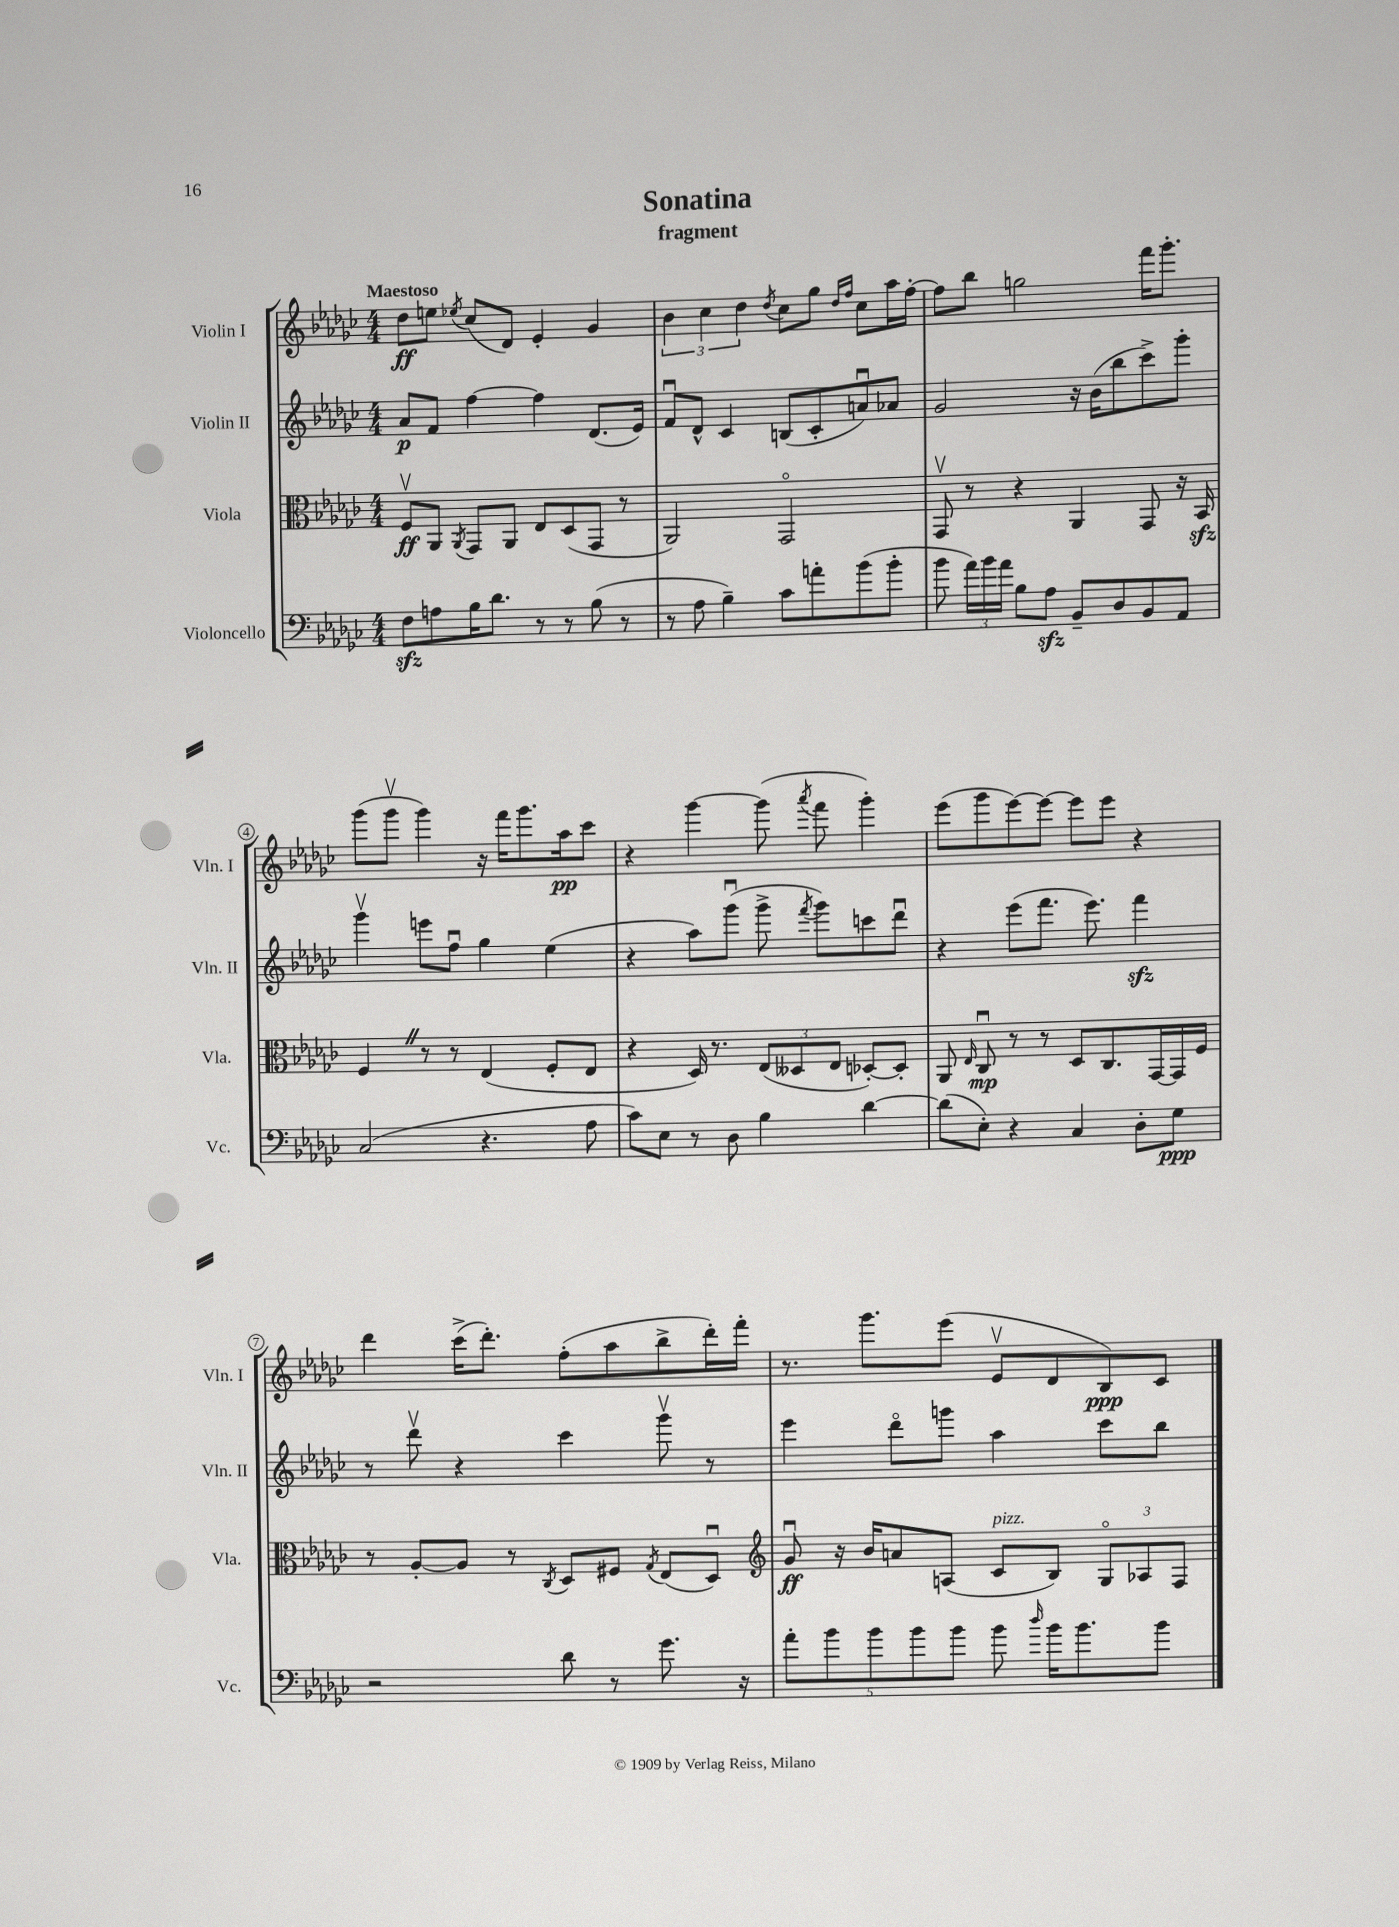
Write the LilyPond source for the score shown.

\header { title = "Sonatina" subtitle = "fragment" }
<<
\new StaffGroup <<
\new Staff = "s0" \with { instrumentName = "Violin I" shortInstrumentName = "Vln. I" } {
    \clef treble \key ges \major \numericTimeSignature \time 4/4 \tempo "Maestoso"
    \autoBeamOff des''8[\ff e''8] \acciaccatura { ees''8 } ces''8[( des'8]) ees'4-. ges'4 |
    \tuplet 3/2 { bes'4 ces''4 des''4 } \acciaccatura { des''8 } ces''8[ ges''8] \grace { des''16[ f''16] } ces''8[ aes''16 f''16]~-. |
    f''8[ bes''8] g''2 f'''16[ ges'''8.]-. |
    ges'''8[( ges'''8]\upbow ges'''4) r16 f'''16[ ges'''8. aes''16\pp ces'''8] |
    r4 ges'''4~ ges'''8( \acciaccatura { aes'''8 } f'''8 ges'''4-.) |
    ees'''8[( ges'''8 ees'''8~) ees'''8]~ ees'''8[ ees'''8] r4 |
    des'''4 ces'''16[->( des'''8.]-.) f''8[-.( aes''8 bes''8-> des'''16-.) f'''16]-. |
    r8. ges'''8.[ ees'''8]( ees'8[\upbow des'8 bes8\ppp) ces'8] \bar "|." |
}
\new Staff = "s1" \with { instrumentName = "Violin II" shortInstrumentName = "Vln. II" } {
    \clef treble \key ges \major \numericTimeSignature \time 4/4
    \autoBeamOff aes'8[\p f'8] f''4~ f''4 des'8.[( ees'16]) |
    f'8[\downbow des'8]-^ ces'4 b8[( ces'8-. a'8\downbow) aes'8] |
    ges'2 r16 bes'16[( bes''8 ces'''8->) ges'''8]-. |
    ges'''4\upbow e'''8[ f''8]\downbow ges''4 ees''4( |
    r4 aes''8[) ges'''8]\downbow( ges'''8-> \acciaccatura { f'''8 } ges'''8[) c'''8 des'''8]\downbow |
    r4 ees'''8[( f'''8.] ees'''8.) f'''4\sfz |
    r8 des'''8\upbow r4 ces'''4 ges'''8\upbow r8 |
    ees'''4 des'''8[\flageolet g'''8] aes''4 ces'''8[ bes''8] \bar "|." |
}
\new Staff = "s2" \with { instrumentName = "Viola" shortInstrumentName = "Vla." } {
    \clef alto \key ges \major \numericTimeSignature \time 4/4
    \autoBeamOff f8[\upbow\ff aes,8] \acciaccatura { aes,8 } ges,8[ aes,8] ees8[ des8( ges,8] r8 |
    aes,2) ges,2\flageolet |
    ges,8\upbow r8 r4 aes,4 ges,8 r16 bes,16\sfz |
    f4 \once \override BreathingSign.text = \markup { \musicglyph "scripts.caesura.straight" } \breathe r8 r8 ees4( f8[-. ees8] |
    r4 des16) r8. \tuplet 3/2 { ees8[( deses8 ees8] } des8[~-.) des8]-. |
    aes,8 \grace { ees16 } ces8\downbow\mp r8 r8 des8[ ces8. ges,16~ ges,16 f16] |
    r8 aes8[~-. aes8] r8 \acciaccatura { ces8 } des8[ fis8] \acciaccatura { ges8 } ees8[( des8]\downbow) |
    \clef treble ges'8\downbow\ff r16 bes'16[ a'8 a8]( ces'8[^\markup { \italic "pizz." } bes8]) \tuplet 3/2 { ges8[\flageolet aes8 f8] } \bar "|." |
}
\new Staff = "s3" \with { instrumentName = "Violoncello" shortInstrumentName = "Vc." } {
    \clef bass \key ges \major \numericTimeSignature \time 4/4
    \autoBeamOff f8[\sfz a8 bes16 des'8.] r8 r8 bes8( r8 |
    r8 aes8 bes4--) ces'8[ a'8-. bes'8( bes'8]-. |
    bes'8 \tuplet 3/2 { aes'16[) bes'16 aes'16] } bes8[ aes8]\sfz bes,8[-- des8 bes,8 aes,8] |
    ces2( r4. aes8 |
    ces'8[) ees8] r8 des8 bes4 des'4~ |
    des'8[( ees8]-.) r4 ces4 des8[-. ges8]\ppp |
    r2 des'8 r8 ges'8. r16 |
    \tuplet 5/4 { aes'8[-. bes'8 bes'8 bes'8 bes'8] } bes'8 \grace { des''16 } bes'16[ bes'8. bes'8] \bar "|." |
}
>>
>>
\layout { \context { \Score \override BarNumber.stencil = #(make-stencil-circler 0.1 0.3 ly:text-interface::print) } }
